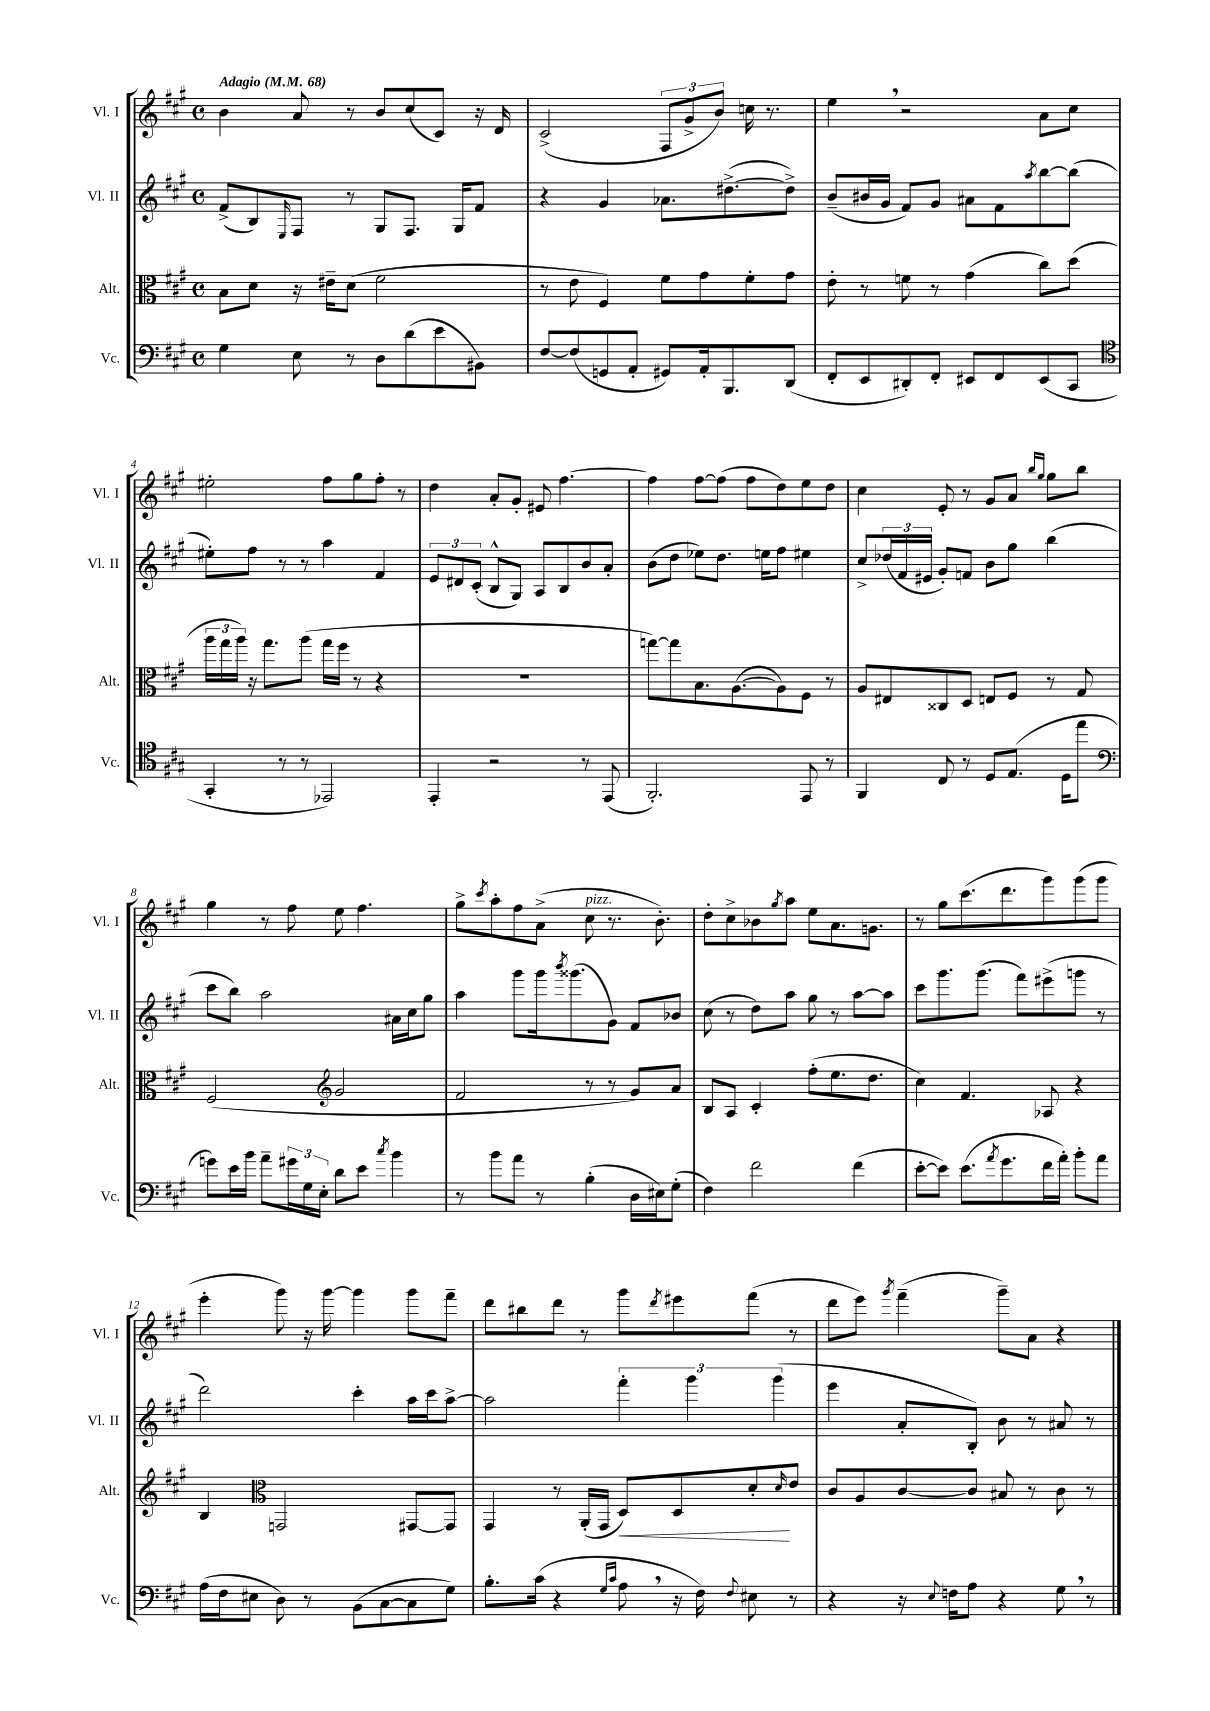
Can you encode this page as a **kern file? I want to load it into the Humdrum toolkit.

**kern	**kern	**dynam	**kern	**kern
*part4	*part3	*part3	*part2	*part1
*staff4	*staff3	*staff3	*staff2	*staff1
*I"Vc.	*I"Alt.	*	*I"Vl. II	*I"Vl. I
*I'Vc.	*I'Alt.	*	*I'Vl. II	*I'Vl. I
*clefF4	*clefC3	*	*clefG2	*clefG2
*k[f#c#g#]	*k[f#c#g#]	*	*k[f#c#g#]	*k[f#c#g#]
*M4/4	*M4/4	*	*M4/4	*M4/4
*met(c)	*met(c)	*	*met(c)	*met(c)
*MM68	*MM68	*	*MM68	*MM68
=1	=1	=1	=1	=1
!	!	!	!	!LO:TX:a:B:t=Adagio
4G#\	8B\L	.	(8f#^/L	4b\
.	8d\J	.	8B/)	.
.	.	.	16qqE/	.
8E\	16r	.	8F#/J	8a/
.	16e#X~\KL	.	.	.
8r	(8d\J	.	8r	8r
8D\L	2f#\	.	8G#/L	8b/L
(8d\	.	.	8.F#/J	(8cc#/
8e\	.	.	.	8c#/J)
.	.	.	16G#/KL	.
8BB#X\J)	.	.	8f#/J	16r
.	.	.	.	16d/
=2	=2	=2	=2	=2
[8F#/L	8r	.	4r	(2c#^/
(8F#/]	8e\	.	.	.
8GGn/	4F#/)	.	4g#/	.
8AA'/J	.	.	.	.
8GG#X/L)	8f#\L	.	8.a-X\L	12F#/L
.	.	.	.	12g#^/
16AA'/k	8g#\	.	.	.
.	.	.	.	12b/J)
8.BBB/	.	.	([8.dd#X^\	.
.	8f#'\	.	.	16ccn\
.	.	.	.	8.r
(8DD/J	8g#\J	.	8dd#^\J])	.
=3	=3	=3	=3	=3
8FF#'/L	8e'\	.	(8b~/L	4ee,\
8EE/	8r	.	16b#X/L	.
.	.	.	16g#/JJ	.
8DD#X'/)	8fn\	.	8f#/L)	2r
8FF#'/J	8r	.	8g#/J	.
8EE#X/L	(4g#\	.	8a#X\L	.
8FF#/	.	.	8f#\	.
.	.	.	8qaa/	.
(8EE#/	8cc#\L)	.	[8bb\	8a\L
8CC#/J	(8dd\J	.	(8bb\J]	8cc#\J
!!LO:LB:g=z
=4	=4	=4	=4	=4
*clefC4	*	*	*	*
4GG#'/	24aa\LL	.	8ee#X'\L)	2ee#X'\
.	24gg#\	.	.	.
.	24aa\JJ)	.	.	.
.	16r	.	8ff#\J	.
.	8.gg#\L	.	.	.
8r	.	.	8r	.
8r	(8aa\J	.	8r	.
2EE-X/)	16gg#\LL	.	4aa\	8ff#\L
.	16ff#\JJ	.	.	.
.	8r	.	.	8gg#\
.	4r	.	4f#/	8ff#'\J
.	.	.	.	8r
=5	=5	=5	=5	=5
4EE'/	1r	.	12e/L	4dd\
.	.	.	12d#X/	.
.	.	.	(12c#'/J	.
2r	.	.	8B^^/L	8a'/L
.	.	.	8G#/J)	8g#'/J
.	.	.	8A/L	8e#X/
.	.	.	8B/	[4.ff#\
8r	.	.	8b/	.
(8EE/	.	.	8a'/J	.
=6	=6	=6	=6	=6
2.FF#'/)	[8ggn\L)	.	(8b\L	4ff#\]
.	8gg\]	.	8dd\J	.
.	8.B\	.	8ee-X\L)	[8ff#\L
.	.	.	8.dd\J	(8ff#\J]
.	([8.A\	.	.	.
.	.	.	.	8ff#\L
.	.	.	16een\KL	.
.	8A\])	.	8ff#\J	8dd\)
8EE/	8F#\J	.	4ee#X\	8ee\
8r	8r	.	.	8dd\J
=7	=7	=7	=7	=7
4FF#/	8A/L	.	8cc#^/L	4cc#\
.	8E#X/	.	(24dd-X/L	.
.	.	.	24f#/	.
.	.	.	24e#X/JJ	.
8C#/	8C##X/	.	8g#'/L)	8e'/
8r	8D/J	.	8fn/J	8r
8D/L	8En/L	.	8b\L	8g#/L
(8.E/J	8F#/J	.	8gg#\J	8a/J
.	.	.	.	16qqbb/LL
.	.	.	.	16qqgg#/JJ
.	8r	.	(4bb\	8gg#\L
16D\KL	.	.	.	.
8ee\J	8G#/	.	.	8bb\J
!!LO:LB:g=z
=8	=8	=8	=8	=8
*clefF4	*	*	*	*
8gn\L)	(2F#/	.	8ccc#\L	4gg#\
16e\L	.	.	8bb\J)	.
16b\JJ	.	.	.	.
8a~\L	.	.	2aa\	8r
24g#X\L	.	.	.	8ff#\
24G#\	.	.	.	.
24E'\JJ	.	.	.	.
*	*clefG2	*	*	*
8d\L	2g#/	.	.	8ee\
8e\J	.	.	.	4.ff#\
8qcc#/	.	.	.	.
4b\	.	.	16a#X\LL	.
.	.	.	16cc#\J	.
.	.	.	8gg#\J	.
=9	=9	=9	=9	=9
8r	2f#/	.	4aa\	8gg#^\L
.	.	.	.	8qccc#/
8b\L	.	.	.	8aa'\
8a\J	.	.	8ggg#\L	8ff#\
8r	.	.	16ggg#\k	(8a^\J
.	.	.	8qbbb/	.
.	.	.	(8.ggg##X\	.
!	!	!	!	!LO:TX:a:i:t=pizz.
(4B'\	8r	.	.	8cc#\
.	8r	.	8g#\J)	8.r
16D\LL	8g#/L)	.	8f#/L	.
16E#X\J)	.	.	.	8.b'\)
(8G#'\J	8a/J	.	8b-X/J	.
=10	=10	=10	=10	=10
4F#\)	8B/L	.	(8cc#\	8dd'\L
.	8A/J	.	8r	8cc#^\
2f#\	4c#'/	.	8dd\L)	8b-X\
.	.	.	.	8qgg#/
.	.	.	8aa\J	8aa\J
.	(8ff#'\L	.	8gg#\	8ee\L
.	8.ee\	.	8r	8.a\
(4f#\	.	.	[8aa\L	.
.	8.dd\J	.	.	8.gn\J
.	.	.	8aa\J]	.
=11	=11	=11	=11	=11
[8e'\L	4cc#\)	.	8ccc#\L	8r
8e\J])	.	.	8.ggg#\	8gg#\L
(8.e\L	4.f#/	.	.	(8.ccc#\
.	.	.	(8.ggg#\J	.
8qa/	.	.	.	.
8.g#\	.	.	.	8.ddd\
.	.	.	8fff#\L)	.
16f#\L	8A-X/	.	(8eee#X^\	8ggg#\)
16a'\JJ)	.	.	.	.
8b'\L	4r	.	8gggn\J	(8ggg#\
8a\J	.	.	8r	8ggg#\J
!!LO:LB:g=z
=12	=12	=12	=12	=12
(16A\LL	4B/	.	2ddd\)	4eee'\
16F#\J	.	.	.	.
8E#X\J	.	.	.	.
*	*clefC3	*	*	*
8D\)	2GGn/	.	.	8ggg#\)
8r	.	.	.	16r
.	.	.	.	[16ggg#\
(8BB\L	.	.	4ccc#'\	4ggg#\]
[8C#\	.	.	.	.
8C#\]	[8GG#X/L	.	16aa\LL	8ggg#\L
.	.	.	16ccc#\J	.
8G#\J)	8GG#/J]	.	[8aa^\J	8fff#~\J
=13	=13	=13	=13	=13
8.B'\L	4GG#/	.	2aa\]	8ddd\L
.	.	.	.	8bb#X\
(16c#\Jk	.	.	.	.
4r	8r	.	.	8ddd\J
.	(16AA'/LL	.	.	8r
.	16GG#/JJ	.	.	.
16qqG#/LL	.	.	.	.
16qqc#/JJ	.	.	.	.
!	!	!LO:HP:b	!	!
8A,\	8D/L)	<	6fff#'\	8ggg#\L
.	.	.	.	8qddd/
16r	8D/	.	.	8eee#X\
.	.	.	6ggg#\	.
16F#\)	.	.	.	.
8qqF#/	.	.	.	.
8E#X\	8d'/	.	.	(8fff#\J
.	.	.	(6ggg#\	.
.	16qqd/	.	.	.
8r	8e/J	[	.	8r
=14	=14	=14	=14	=14
4r	8c#/L	.	4eee\	8ddd\L
.	8A/	.	.	8eee\J)
.	.	.	.	8qggg#/
16r	[8c#/	.	8a'/L	(4fff#~\
8qqE/	.	.	.	.
16Fn\KL	.	.	.	.
8A\J	8c#/J]	.	8B'/J)	.
4r	8B#X/	.	8b\	8ggg#~\L)
.	8r	.	8r	8a\J
8G#,\	8c#\	.	8a#X/	4r
8r	8r	.	8r	.
==	==	==	==	==
*-	*-	*-	*-	*-
